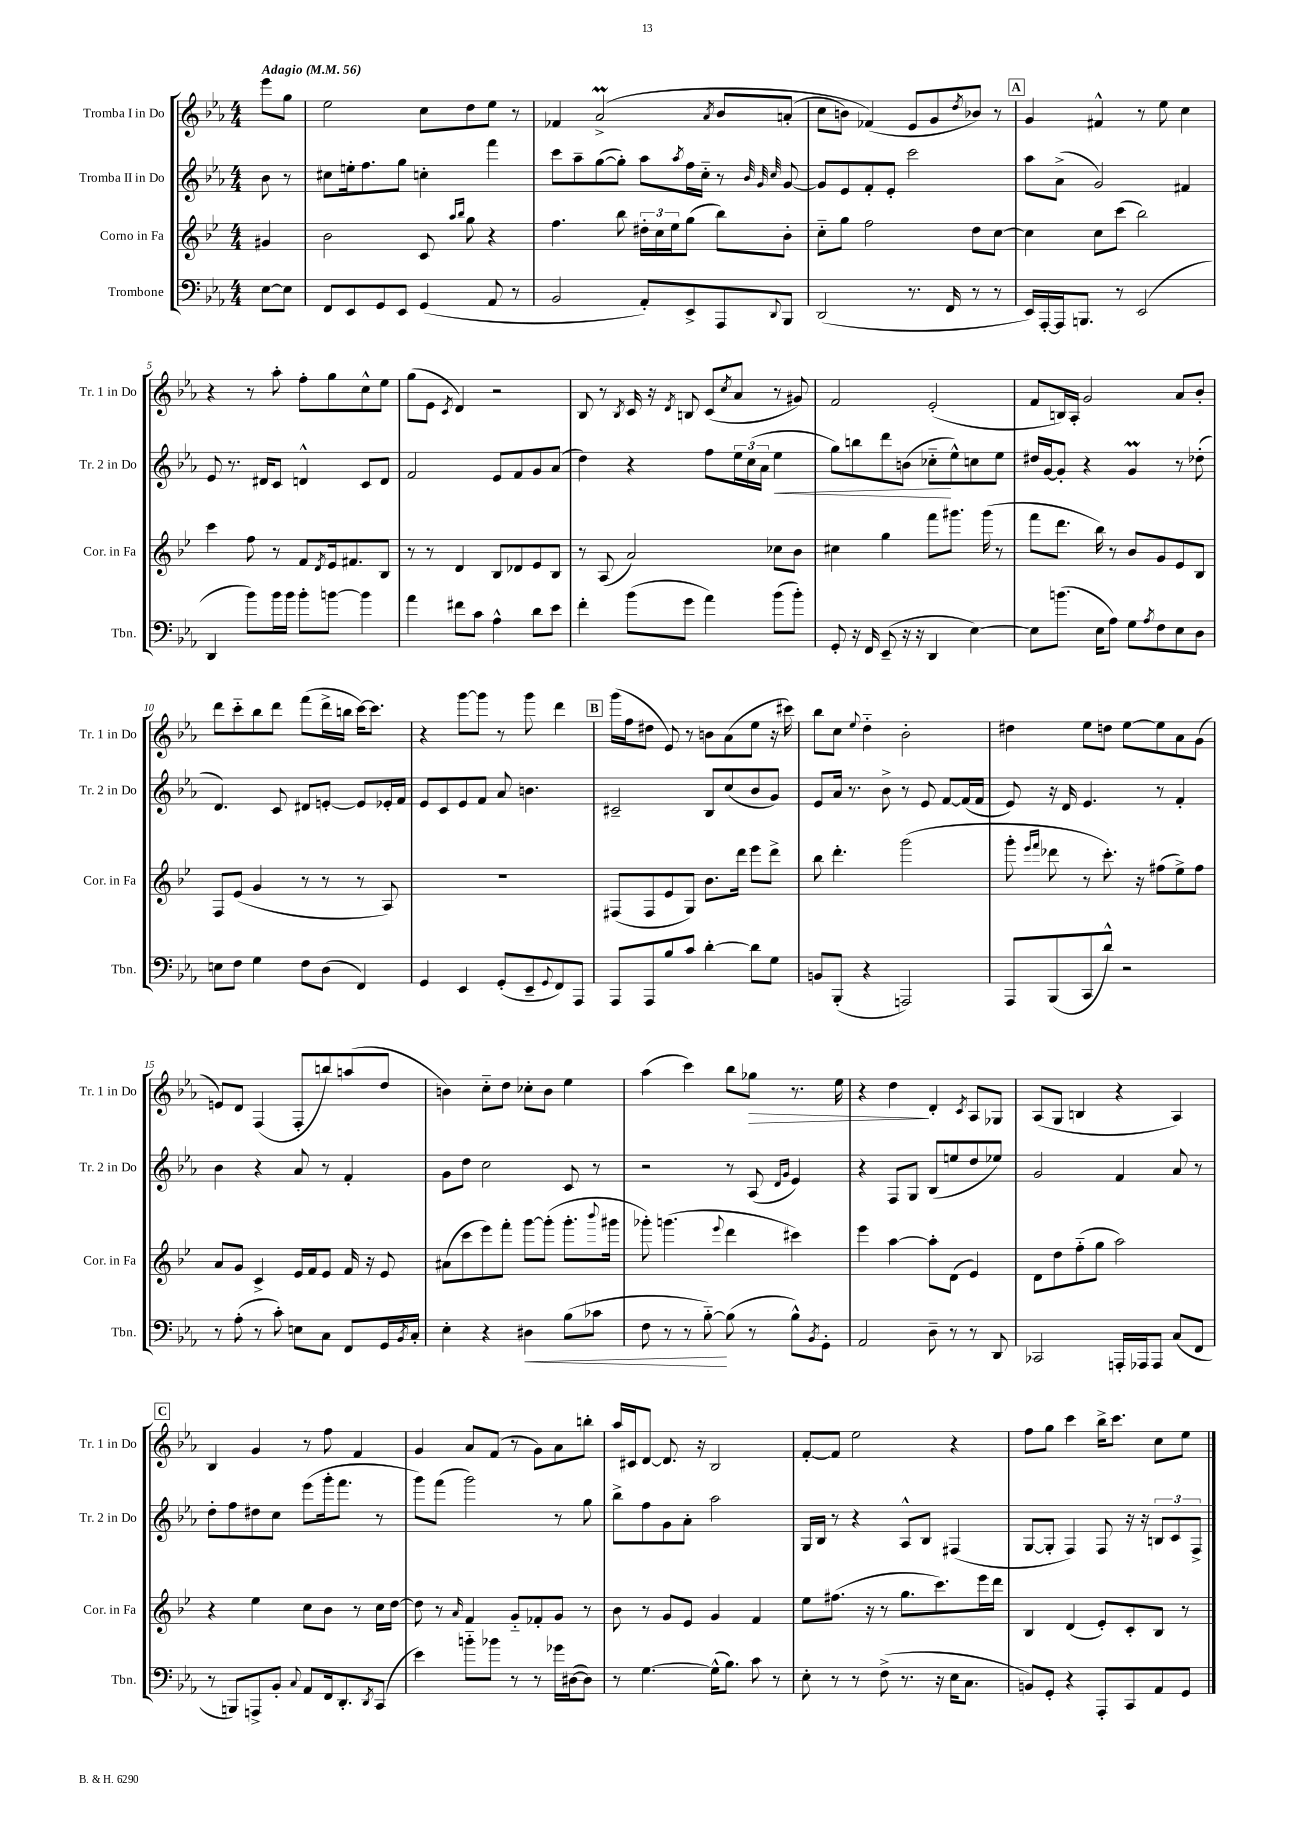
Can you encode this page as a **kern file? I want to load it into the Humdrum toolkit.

**kern	**dynam	**kern	**kern	**dynam	**kern	**dynam
*part4	*part4	*part3	*part2	*part2	*part1	*part1
*staff4	*staff4	*staff3	*staff2	*staff2	*staff1	*staff1
*I"Trombone	*	*I"Corno in Fa	*I"Tromba II in Do	*	*I"Tromba I in Do	*
*I'Tbn.	*	*I'Cor. in Fa	*I'Tr. 2 in Do	*	*I'Tr. 1 in Do	*
*clefF4	*	*clefG2	*clefG2	*	*clefG2	*
*k[b-e-a-]	*	*k[b-e-]	*k[b-e-a-]	*	*k[b-e-a-]	*
*M4/4	*	*M4/4	*M4/4	*	*M4/4	*
*MM56	*	*MM56	*MM56	*	*MM56	*
=	=	=	=	=	=	=
!	!	!	!	!	!LO:TX:a:B:t=Adagio	!
[8E-\L	.	4g#X/	8b-\	.	8eee-\L	.
8E-\J]	.	.	8r	.	8gg\J	.
=1	=1	=1	=1	=1	=1	=1
8FF/L	.	2b-\	8cc#X\L	.	2ee-\	.
8EE-/	.	.	16een'\k	.	.	.
.	.	.	8.ff\	.	.	.
8GG/	.	.	.	.	.	.
8EE-/J	.	.	8gg\J	.	.	.
(4GG/	.	8c/	4ccn'\	.	8cc\L	.
.	.	16qqaa/LL	.	.	.	.
.	.	16qqbb-/JJ	.	.	.	.
.	.	8gg\	.	.	8dd\	.
8AA-/	.	4r	4fff\	.	8ee-\J	.
8r	.	.	.	.	8r	.
=2	=2	=2	=2	=2	=2	=2
2BB-/	.	4.ff\	8ccc\L	.	4f-X/	.
.	.	.	8aa-~\	.	.	.
.	.	.	([8gg\	.	(2a-M^/	.
.	.	8bb-\	8gg'\J])	.	.	.
8AA-'/L)	.	24dd#X'\LL	8aa-\L	.	.	.
.	.	24cc\	.	.	.	.
.	.	24ee-\J	.	.	.	.
.	.	.	8qaa-/	.	.	.
8EE-^/	.	(8gg\J	16ff\L	.	.	.
.	.	.	16cc\JJ	.	.	.
.	.	.	.	.	8qa-/	.
8AAA-/	.	8bb-\L)	8r	.	8b-/L	.
.	.	.	32qqb-/	.	.	.
.	.	.	32qqg/	.	.	.
8qqDD/	.	.	32qqcc/	.	.	.
8BBB-/J	.	8b-'\J	[8g/	.	(8an'/J	.
=3	=3	=3	=3	=3	=3	=3
(2DD/	.	8cc\L	8g/L]	.	8cc\L	.
.	.	8gg\J	8e-/	.	8bn\J)	.
.	.	2ff\	8f'/	.	(4f-X/)	.
.	.	.	8e-'/J	.	.	.
8.r	.	.	2ccc\	.	8e-/L	.
.	.	.	.	.	8g/	.
16FF/	.	.	.	.	.	.
.	.	.	.	.	8qdd/	.
8r	.	8dd\L	.	.	8b-X/J)	.
8r	.	[8cc\J	.	.	8r	.
!!LO:REH:place=s1:t=A
=4	=4	=4	=4	=4	=4	=4
16EE-/LL)	.	4cc\]	8aa-\L	.	4g/	.
[16AAA-'/	.	.	.	.	.	.
16AAA-/J]	.	.	(8a-^\J	.	.	.
8.BBBn/J	.	.	.	.	.	.
.	.	8cc\L	2g/)	.	4f#X^^/	.
8r	.	(8ccc\J	.	.	.	.
(2EE-/	.	2bb-\)	.	.	8r	.
.	.	.	.	.	8ee-\	.
.	.	.	4f#X/	.	4cc\	.
!!LO:LB:g=z
=5	=5	=5	=5	=5	=5	=5
4DD/	.	4ccc\	8e-/	.	4r	.
.	.	.	8.r	.	.	.
8b-\L)	.	8ff\	.	.	8r	.
.	.	.	16d#X/KL	.	.	.
16b-\L	.	8r	8c/J	.	8aa-'\	.
16b-\JJ	.	.	.	.	.	.
8b-'\L	.	8f/L	4dn^^/	.	8ff'\L	.
.	.	8qd/	.	.	.	.
[8bn\J	.	16e-/k	.	.	8gg\	.
.	.	8.f#X/	.	.	.	.
4b\]	.	.	8c/L	.	8cc^^\	.
.	.	8B-/J	8d/J	.	8ee-\J	.
=6	=6	=6	=6	=6	=6	=6
4a-\	.	8r	2f/	.	(8gg\L	.
.	.	8r	.	.	8e-\J	.
.	.	.	.	.	8qc/	.
8f#X\L	.	4d/	.	.	4d/)	.
8c\J	.	.	.	.	.	.
4A-^^\	.	8B-/L	8e-/L	.	2r	.
.	.	8d-X/	8f/	.	.	.
8d\L	.	8e-/	8g/	.	.	.
8e-\J	.	8B-/J	(8a-/J	.	.	.
=7	=7	=7	=7	=7	=7	=7
4f'\	.	8r	4dd\)	.	8B-/	.
.	.	(8A/	.	.	8r	.
.	.	.	.	.	8qB-/	.
(8b-\L	.	2a/)	4r	.	16c/	.
.	.	.	.	.	16r	.
.	.	.	.	.	8qd/	.
8g\J	.	.	.	.	8Bn/	.
4a-\)	.	.	8ff\L	.	(8c/L	.
.	.	.	.	.	8qcc/	.
.	.	.	24ee-\L	.	8a-/J	.
.	.	.	(24cc\	.	.	.
.	.	.	24a-\JJ	.	.	.
!	!	!	!	!LO:HP:b	!	!
(8b-\L	.	8cc-X\L	4ee-\	<	8r	.
8b-'\J)	.	8b-\J	.	.	8g#X/)	.
=8	=8	=8	=8	=8	=8	=8
8GG'/	.	4cc#X\	8gg\L)	.	2f/	.
16r	.	.	8bbn\	.	.	.
16FF/	.	.	.	.	.	.
(8EE-~/	.	4gg\	8ddd\	.	.	.
16r	.	.	(8bn\J	.	.	.
16r	.	.	.	.	.	.
4DD/	.	8fff\L	8cc-X\L	.	(2e-'/	.
.	.	8.ggg#X\J	8ee-^^\)	[	.	.
[4E-\)	.	.	8ccn\	.	.	.
.	.	(16ggg#\	.	.	.	.
.	.	8r	8ee-\J	.	.	.
=9	=9	=9	=9	=9	=9	=9
8E-\L]	.	8fff\L	16dd#X/LL	.	8f/L	.
.	.	.	[16g/J	.	.	.
(8.bn\J	.	8.ddd\J	8g'/J]	.	16Bn/L)	.
.	.	.	.	.	16A-'/JJ	.
.	.	.	4r	.	2g/	.
16E-\KL	.	16bb-\)	.	.	.	.
8A-\J)	.	8r	.	.	.	.
8G\L	.	8b-/L	4gm/	.	.	.
8qA-/	.	.	.	.	.	.
8F\	.	8g/	.	.	.	.
8E-\	.	8e-/	8r	.	8a-/L	.
8D\J	.	8B-/J	(8dd-X'\	.	8b-'/J	.
!!LO:LB:g=z
=10	=10	=10	=10	=10	=10	=10
8En\L	.	8F/L	4.d/)	.	8ddd\L	.
8F\J	.	(8e-/J	.	.	8ccc\	.
4G\	.	4g/	.	.	8bb-\	.
.	.	.	8c/	.	8ddd\J	.
8F\L	.	8r	8d#X/L	.	(8fff\L	.
(8D\J	.	8r	[8en'/J	.	16ddd^\L	.
.	.	.	.	.	16bbn\JJ	.
4FF/)	.	8r	8e/L]	.	[16ccc\KL)	.
.	.	.	.	.	8.ccc\J]	.
.	.	8A/)	16e-X'/L	.	.	.
.	.	.	16f/JJ	.	.	.
=11	=11	=11	=11	=11	=11	=11
4GG/	.	1r	8e-/L	.	4r	.
.	.	.	8c/	.	.	.
4EE-/	.	.	8e-/	.	[8ggg\L	.
.	.	.	8f/J	.	8ggg\J]	.
(8GG'/L	.	.	8a-/	.	8r	.
8EE-~/	.	.	4.bn\	.	8ggg\	.
8qqGG/	.	.	.	.	.	.
8FF/)	.	.	.	.	4ddd\	.
8AAA-/J	.	.	.	.	.	.
!!LO:REH:place=s1:t=B
=12	=12	=12	=12	=12	=12	=12
8AAA-/L	.	(8F#X/L	2c#X~/	.	(16ggg\LL	.
.	.	.	.	.	16ff\J	.
8AAA-/	.	8F#/	.	.	8dd#X\J	.
8B-/	.	8e-/	.	.	8e-/)	.
8c/J	.	8G/J)	.	.	8r	.
[4d'\	.	8.b-\L	8B-/L	.	8bn\L	.
.	.	.	(8cc/	.	(8a-\	.
.	.	16ddd\Jk	.	.	.	.
8d\L]	.	8eee-\L	8b-/	.	8ee-\J	.
8G\J	.	8ddd^\J	8g/J)	.	16r	.
.	.	.	.	.	16ccc#X\)	.
=13	=13	=13	=13	=13	=13	=13
8BBn/L	.	8bb-\	8e-/L	.	8bb-\L	.
(8BBB-'/J	.	4.ddd'\	16a-/Jk	.	8cc\J	.
.	.	.	8.r	.	.	.
.	.	.	.	.	8qqee-/	.
4r	.	.	.	.	4dd\	.
.	.	.	8b-^\	.	.	.
2AAAn/)	.	(2ggg\	8r	.	2b-'\	.
.	.	.	8e-/	.	.	.
.	.	.	[8f/L	.	.	.
.	.	.	(16f/L]	.	.	.
.	.	.	16f/JJ	.	.	.
=14	=14	=14	=14	=14	=14	=14
8AAA-/L	.	8ggg'\	8e-/)	.	4dd#X\	.
.	.	16qqeee-/LL	.	.	.	.
.	.	16qqfff/JJ	.	.	.	.
(8BBB-/	.	8ddd-X\	16r	.	.	.
.	.	.	16d/	.	.	.
8CC/	.	8r	4.e-/	.	8ee-\L	.
8d^^/J)	.	8.ccc'\)	.	.	8ddn\J	.
2r	.	.	.	.	[8ee-\L	.
.	.	16r	.	.	.	.
.	.	(8ff#X\L	8r	.	8ee-\]	.
.	.	8ee-^\)	4f'/	.	8a-\	.
.	.	8ff#\J	.	.	(8g\J	.
!!LO:LB:g=z
=15	=15	=15	=15	=15	=15	=15
8r	.	8a/L	4b-\	.	8en/L)	.
(8A-'\	.	8g/J	.	.	8d/J	.
8r	.	4c^/	4r	.	(4F/	.
8c'\)	.	.	.	.	.	.
8En\L	.	16e-/LL	8a-/	.	8F'/L	.
.	.	16f/J	.	.	.	.
8C\J	.	8e-/J	8r	.	8bbn/)	.
8FF/L	.	16f/	4f'/	.	(8aan/	.
.	.	16r	.	.	.	.
16GG/L	.	8e-/	.	.	8dd/J	.
8qBB-/	.	.	.	.	.	.
16C'/JJ	.	.	.	.	.	.
=16	=16	=16	=16	=16	=16	=16
4E-'\	.	(8a#X\L	8g\L	.	4bn\)	.
.	.	8ccc\	8dd\J	.	.	.
4r	.	8eee-\)	2cc\	.	8cc\L	.
.	.	8fff'\J	.	.	8dd\J	.
!	!LO:HP:b	!	!	!	!	!
4D#X\	<	[8ggg\L	.	.	8cc-X'\L	.
.	.	(8ggg'\J]	.	.	8b\J	.
(8B-\L	.	8.ggg'\L	8c/	.	4ee-\	.
8c-X\J	.	.	8r	.	.	.
.	.	8qqbbb-/	.	.	.	.
.	.	16ggg#X\Jk	.	.	.	.
=17	=17	=17	=17	=17	=17	=17
8F\	.	8ggg-X'\)	2r	.	(4aa-\	.
8r	.	(4.gggn\	.	.	.	.
8r	.	.	.	.	4ccc\)	.
[8B-\)	.	.	.	.	.	.
.	.	8qqeee-/	.	.	.	.
(8B-\]	[	4ddd\	8r	.	8bb-\L	.
!	!	!	!	!	!	!LO:HP:b
8r	.	.	(8A-/	.	8gg-X\J	>
.	.	.	16qqd/LL	.	.	.
.	.	.	16qqg/JJ	.	.	.
8B-^^\L)	.	4ccc#X\)	4e-/)	.	8.r	.
8qBB-/	.	.	.	.	.	.
8GG'\J	.	.	.	.	.	.
.	.	.	.	.	16ee-\	.
=18	=18	=18	=18	=18	=18	=18
2AA-/	.	4eee-\	4r	.	4r	.
.	.	[4aa\	8F/L	.	4dd\	.
.	.	.	8G/J	.	.	.
8D~\	.	8aa'\L]	(8B-/L	.	4d'/	]
8r	.	(8d\J	8een/	.	.	.
.	.	.	.	.	8qc/	.
8r	.	4e-/)	8dd/	.	8A-/L	.
8DD/	.	.	8ee-X/J)	.	8G-X/J	.
=19	=19	=19	=19	=19	=19	=19
2CC-X/	.	8d\L	2g/	.	(8A-/L	.
.	.	8dd\	.	.	8G/J	.
.	.	(8ff\	.	.	4Bn/	.
.	.	8gg\J	.	.	.	.
16AAAn'/LL	.	2aa\)	4f/	.	4r	.
16AAA-X/J	.	.	.	.	.	.
8AAA-/J	.	.	.	.	.	.
(8C/L	.	.	8a-/	.	4A-/)	.
8FF/J	.	.	8r	.	.	.
!!LO:LB:g=z
!!LO:REH:place=s1:t=C
=20	=20	=20	=20	=20	=20	=20
8r	.	4r	8dd'\L	.	4B-/	.
8BBBn/L)	.	.	8ff\	.	.	.
8AAAn^/	.	4ee-\	8dd#X\	.	4g/	.
8BB-'/J	.	.	8cc\J	.	.	.
8qqC/	.	.	.	.	.	.
8AA-/L	.	8cc\L	(8eee-\L	.	8r	.
16FF/k	.	8b-\J	16ggg'\k	.	8ff\	.
8.DD'/	.	.	8.fff\J	.	.	.
.	.	8r	.	.	4f/	.
8qDD/	.	.	.	.	.	.
(8CC/J	.	16cc\LL	8r	.	.	.
.	.	[16dd\JJ	.	.	.	.
=21	=21	=21	=21	=21	=21	=21
4e-\)	.	8dd\]	8ggg\L)	.	4g/	.
.	.	8r	(8fff\J	.	.	.
.	.	16qqa/	.	.	.	.
8bn\L	.	4f/	2ggg\)	.	8a-/L	.
8b-X\J	.	.	.	.	(8f/J	.
8r	.	8g/L	.	.	8r	.
8r	.	8f-X'/	.	.	8g\L)	.
16g-X\LL	.	8g/J	8r	.	8a-\	.
([16D#X\J	.	.	.	.	.	.
8D#\J])	.	8r	8gg\	.	8bbn'\J	.
=22	=22	=22	=22	=22	=22	=22
8r	.	8b-\	8bb-^\L	.	16aa-/LL	.
.	.	.	.	.	16c#X/J	.
[4.G\	.	8r	8ff\	.	[8d/J	.
.	.	8g/L	8g\	.	8.d/]	.
.	.	8e-/J	8a-'\J	.	.	.
.	.	.	.	.	16r	.
(16G^^\KL]	.	4g/	2aa-\	.	2B-/	.
8.B-\J)	.	.	.	.	.	.
8c\	.	4f/	.	.	.	.
8r	.	.	.	.	.	.
=23	=23	=23	=23	=23	=23	=23
8E-'\	.	8ee-\L	16G/LL	.	[8f'/L	.
.	.	.	16B-/JJ	.	.	.
8r	.	(8.ff#X\J	8r	.	8f/J]	.
8r	.	.	4r	.	2ee-\	.
.	.	16r	.	.	.	.
(8F^\	.	8r	.	.	.	.
8.r	.	8.gg\L	8A-^^/L	.	.	.
.	.	.	8B-/J	.	.	.
16r	.	8.ccc\)	.	.	.	.
16E-\KL	.	.	(4F#X/	.	4r	.
8.C\J	.	.	.	.	.	.
.	.	16eee-\L	.	.	.	.
.	.	16ddd\JJ	.	.	.	.
=24	=24	=24	=24	=24	=24	=24
8BBn/L)	.	4B-/	[8G/L	.	8ff\L	.
8GG'/J	.	.	8G'/J]	.	8gg\J	.
4r	.	(4d/	4F/)	.	4ccc\	.
8AAA-'/L	.	8e-'/L)	8F/	.	16bb-^\KL	.
.	.	.	.	.	8.ccc\J	.
8CC/	.	8c'/	16r	.	.	.
.	.	.	16r	.	.	.
8AA-/	.	8B-/J	12Bn/L	.	8cc\L	.
.	.	.	12c/	.	.	.
8GG/J	.	8r	.	.	8ee-\J	.
.	.	.	12F^/J	.	.	.
==	==	==	==	==	==	==
*-	*-	*-	*-	*-	*-	*-
